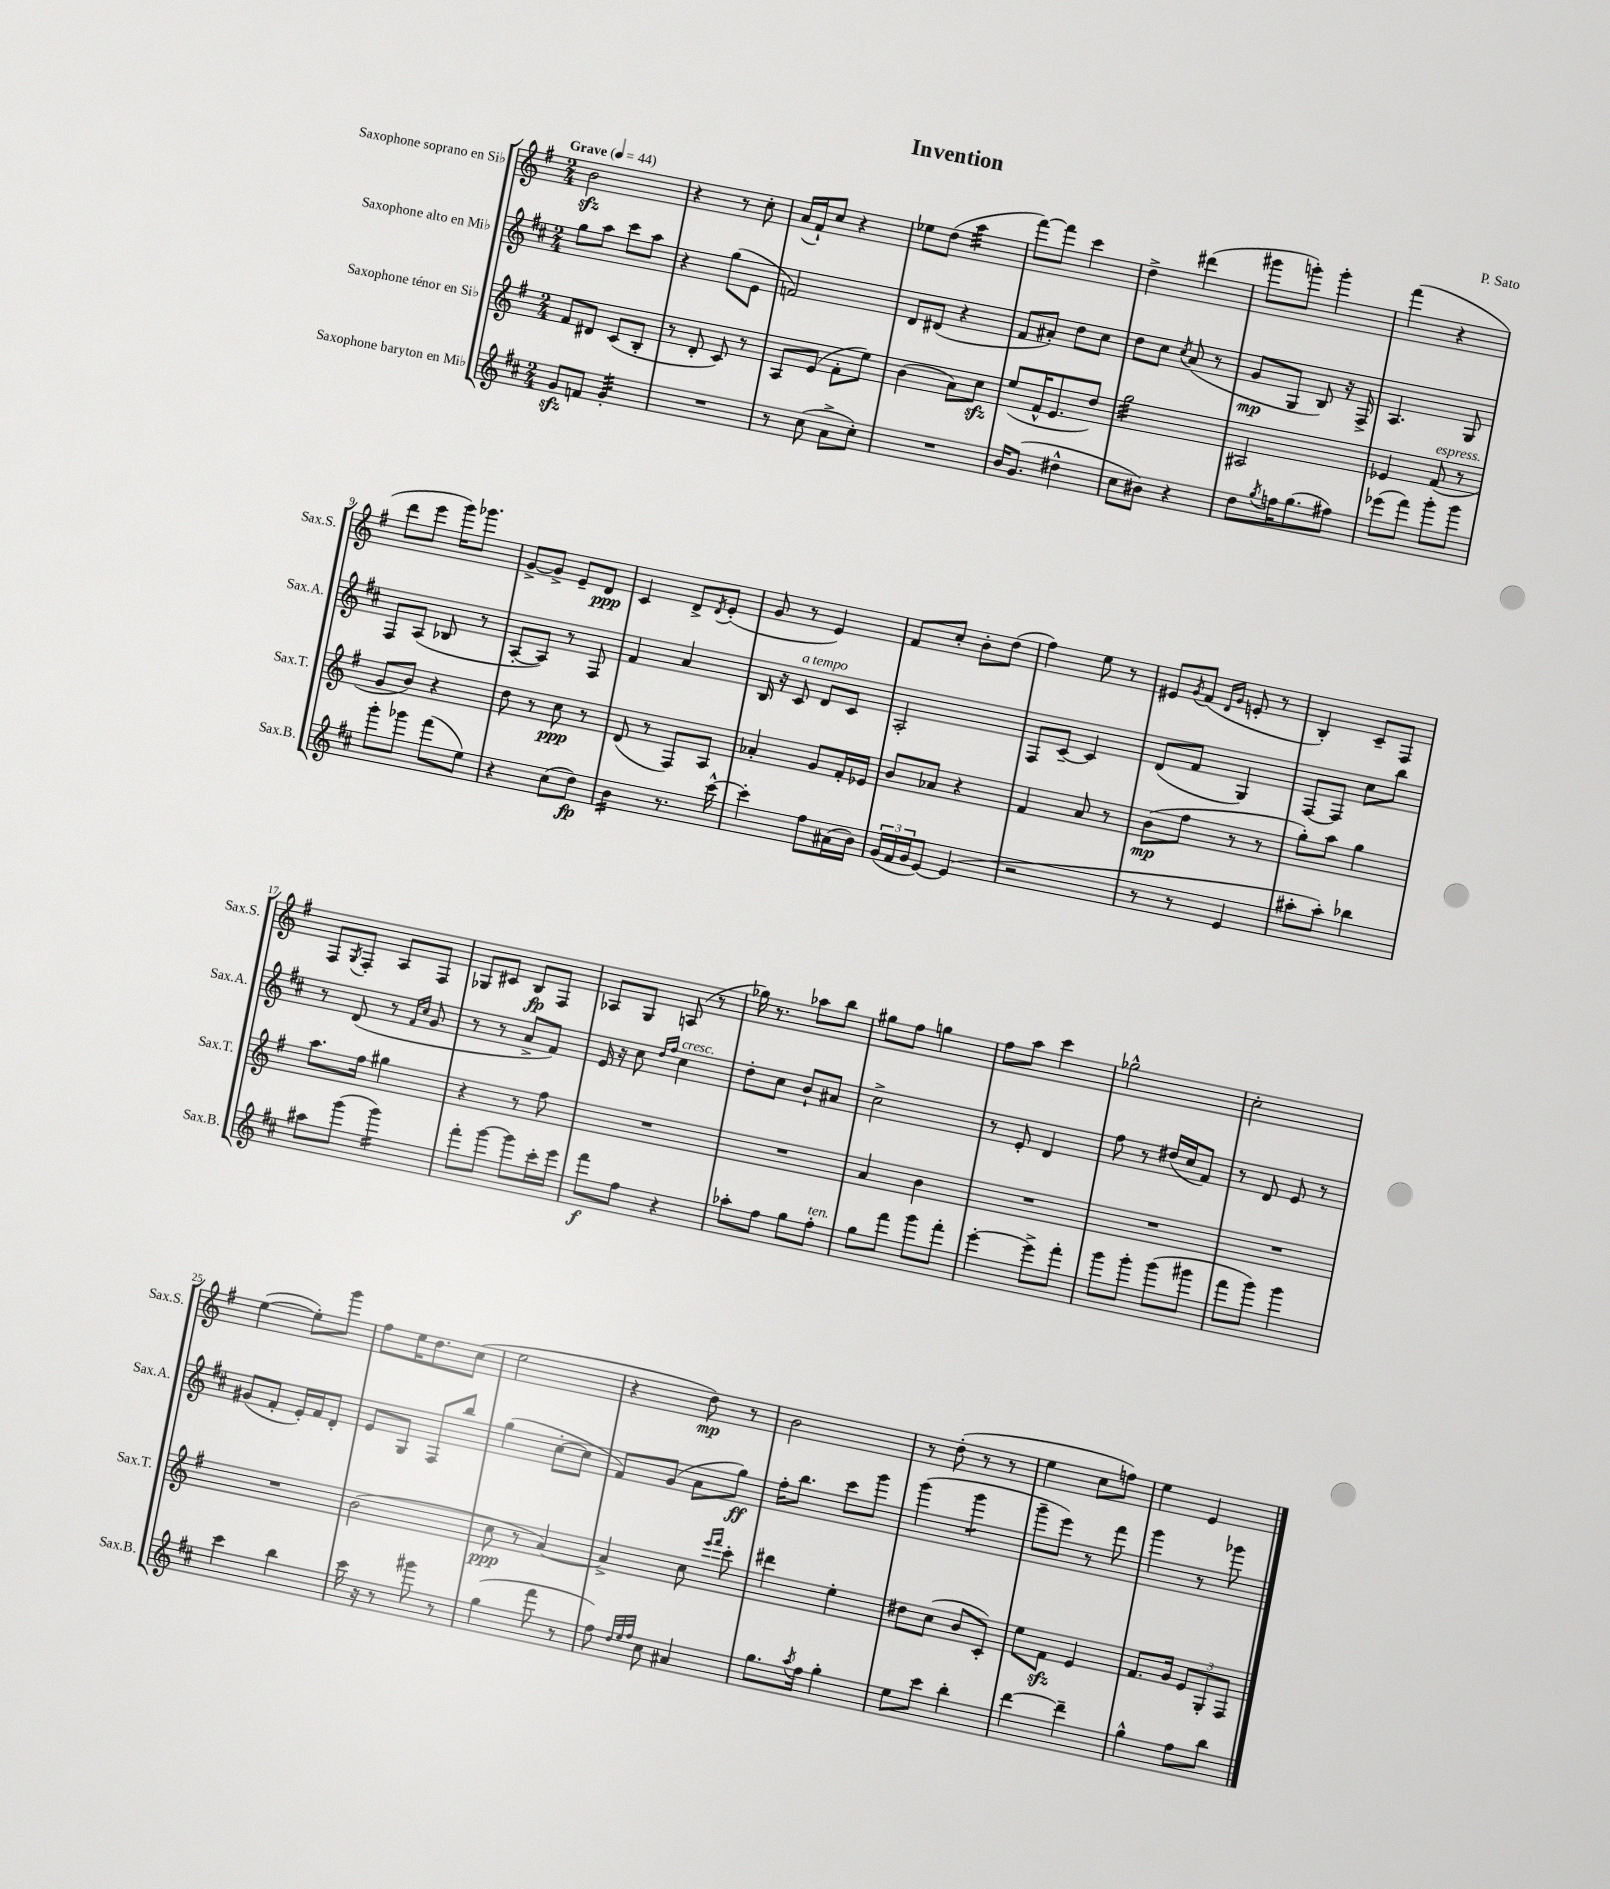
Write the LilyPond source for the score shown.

\header { title = "Invention" composer = "P. Sato" }
<<
\new StaffGroup <<
\new Staff = "s0" \with { instrumentName = "Saxophone soprano en Sib" shortInstrumentName = "Sax.S." } {
    \clef treble \key g \major \numericTimeSignature \time 2/4 \tempo "Grave" 4 = 44
    b'2\sfz |
    r4 r8 c''8-. |
    a'16( fis'16-!) c''8 r4 |
    ees''8 d''8( a''4:32 |
    fis'''8~) fis'''8 c'''4 |
    d''4-> dis'''4( |
    gis'''8 g'''8-.) g'''4-. |
    fis'''4( r4 |
    d'''8 e'''8 g'''16) ges'''8. |
    g'8~-> g'8-> e'8-- d'8\ppp |
    c'4 d'8-> \acciaccatura { d'8 } e'8-.( |
    g'8 r8 e'4) |
    fis'8 c''8-. b'8-. d''8( |
    fis''4) e''8 r8 |
    eis'8 \acciaccatura { g'8 } fis'8( \grace { d'16 g'16 } e'8-. r8 |
    b4-.) c'8-- fis8 |
    fis8 \acciaccatura { g8 } fis8-. a8 fis8 |
    ges8 cis'8 b8\fp fis8 |
    aes8 g8 a8( r8 |
    ges''16) r8. aes''8 b''8 |
    gis''8 fis''8 g''4 |
    fis''8 a''8 c'''4 |
    ges''2-^ |
    c''2-. |
    e''4~( e''8-.) g'''8 |
    fis''8 e''16 d''8. c''8( |
    e''2 |
    r4 d''8\mp) r8 |
    b'2 |
    r8 d''8-.( r8 r8 |
    e''4 c''8 f''8) |
    e''4 e'4 \bar "|." |
}
\new Staff = "s1" \with { instrumentName = "Saxophone alto en Mib" shortInstrumentName = "Sax.A." } {
    \clef treble \key d \major \numericTimeSignature \time 2/4
    g''8 a''8 cis'''8 a''8 |
    r4 g''8( e'8 |
    f'2) |
    d'8 dis'8( r4 |
    fis'8 ais'8-.) d''8 cis''8 |
    d''8 cis''8 \acciaccatura { cis''8 } a'8( r8 |
    g'8\mp g8 b8) r16 fis16-> |
    a4. g8 |
    fis8 a8( bes8 r8 |
    a8~-. a8) r8 fis8 |
    fis'4 a'4 |
    b16 r16 cis'8^\markup { \italic "a tempo" } d'8 cis'8 |
    a2-. |
    fis8 cis'8~-- cis'4 |
    d'8( fis'8 g4) |
    fis8~ fis8 cis''8 b''8 |
    r8 d'8( r8 \grace { fis'16 cis''16 } g'8 |
    r8 r8 a'8-> fis'8) |
    e'16 r16 cis''8 \grace { d''16 fis''16 } cis''4^\markup { \italic "cresc." } |
    d''8-. cis''8 b'8-! ais'8 |
    cis''2-> |
    r8 e'8-. d'4 |
    fis''8 r8 dis''16( cis''16 fis'8) |
    r8 d'8 e'8 r8 |
    gis'8( fis'8-. e'16-.) fis'16 d'8-. |
    e'8 g8 fis8 b''8 |
    g''4( cis''8~-. cis''8 |
    fis'8) g'8( a'8 g''8\ff) |
    fis''16-. b''8. cis'''8 g'''8 |
    g'''4( g'''4:8 |
    g'''8-- e'''8) r8 fis'''8 |
    g'''4 r8 ges'''8 \bar "|." |
}
\new Staff = "s2" \with { instrumentName = "Saxophone ténor en Sib" shortInstrumentName = "Sax.T." } {
    \clef treble \key g \major \numericTimeSignature \time 2/4
    fis'8 dis'8 c'8( b8-. |
    r8 d'8-. c'8) r8 |
    a8 e'8( fis'8-. e''8) |
    b'4( a'8) c''8\sfz |
    e''8( fis'16-^ e'8. d''8) |
    g''2:32 |
    ais2 |
    ees'4 fis'8^\markup { \italic "espress." }( r8 |
    g'8 b'8) r4 |
    d''8 r8 c''8\ppp r8 |
    d'8( r8 fis8) a8 |
    aes'4-. g'8 fis'16-. ees'16 |
    b'8 aes'8 r4 |
    fis'4 a'8 r8 |
    b'8\mp( fis''8 r8 r8 |
    g''8-.) a''8 g''4 |
    a''8. fis''16 gis''4 |
    r4 r8 fis''8 |
    R2 |
    R2 |
    a'4 b'4 |
    R2 |
    R2 |
    R2 |
    R2 |
    b'2( |
    c''8\ppp r8 a'4~) |
    a'4-> c''8 \grace { e'''16 fis'''16 } c'''8-. |
    dis'''4 e''4-. |
    dis''8 c''8( b'8 c'8-.) |
    e''8 fis'8\sfz e'4 |
    fis'8. g'16 \tuplet 3/2 { e'8 g8-. fis8 } \bar "|." |
}
\new Staff = "s3" \with { instrumentName = "Saxophone baryton en Mib" shortInstrumentName = "Sax.B." } {
    \clef treble \key d \major \numericTimeSignature \time 2/4
    g'8\sfz f'8 g'4:32-. |
    R2 |
    r8 cis''8( a'8-> cis''8-.) |
    R2 |
    b'16 g'8.( dis''4-^ |
    cis''8 bis'8) r4 |
    d''8 \acciaccatura { g''8 } f''16 g''8.( fis''8) |
    ees'''8( fis'''8) g'''8-. g'''8 |
    g'''8-. ges'''8 fis'''8( e''8) |
    r4 cis''8( d''8\fp) |
    b'4:16 r8. cis'''16~-^ |
    cis'''4-. fis''8 ais'16( b'16) |
    \tuplet 3/2 { g'16( fis'16 g'16 } e'8~) e'4( |
    r2 |
    r8 r8 e'4 |
    ais''8-. ais''8-.) bes''4 |
    ais''8 g'''8( g'''4:16) |
    fis'''8-. g'''8~ g'''8 cis'''16-. e'''16 |
    fis'''8\f fis''8 r4 |
    aes''8-. fis''8 g''8 fis''8-.^\markup { \italic "ten." } |
    g''8 fis'''8 g'''8 fis'''8-. |
    e'''4~-. e'''8-> fis'''8-. |
    g'''8 g'''8-. g'''8( gis'''8 |
    fis'''8 g'''8) g'''4 |
    cis'''4 b''4 |
    cis'''16 r16 r8 gis'''8 r8 |
    g''4( fis'''8 r8 |
    fis''8) \grace { d''32 e''32 fis''32 } cis''8 ais'4 |
    g''8. \acciaccatura { a''8 } fis''16 g''4-. |
    e''8 cis'''8 b''4-. |
    d'''4~ d'''4-- |
    g''4-^ fis''8 b''8 \bar "|." |
}
>>
>>
